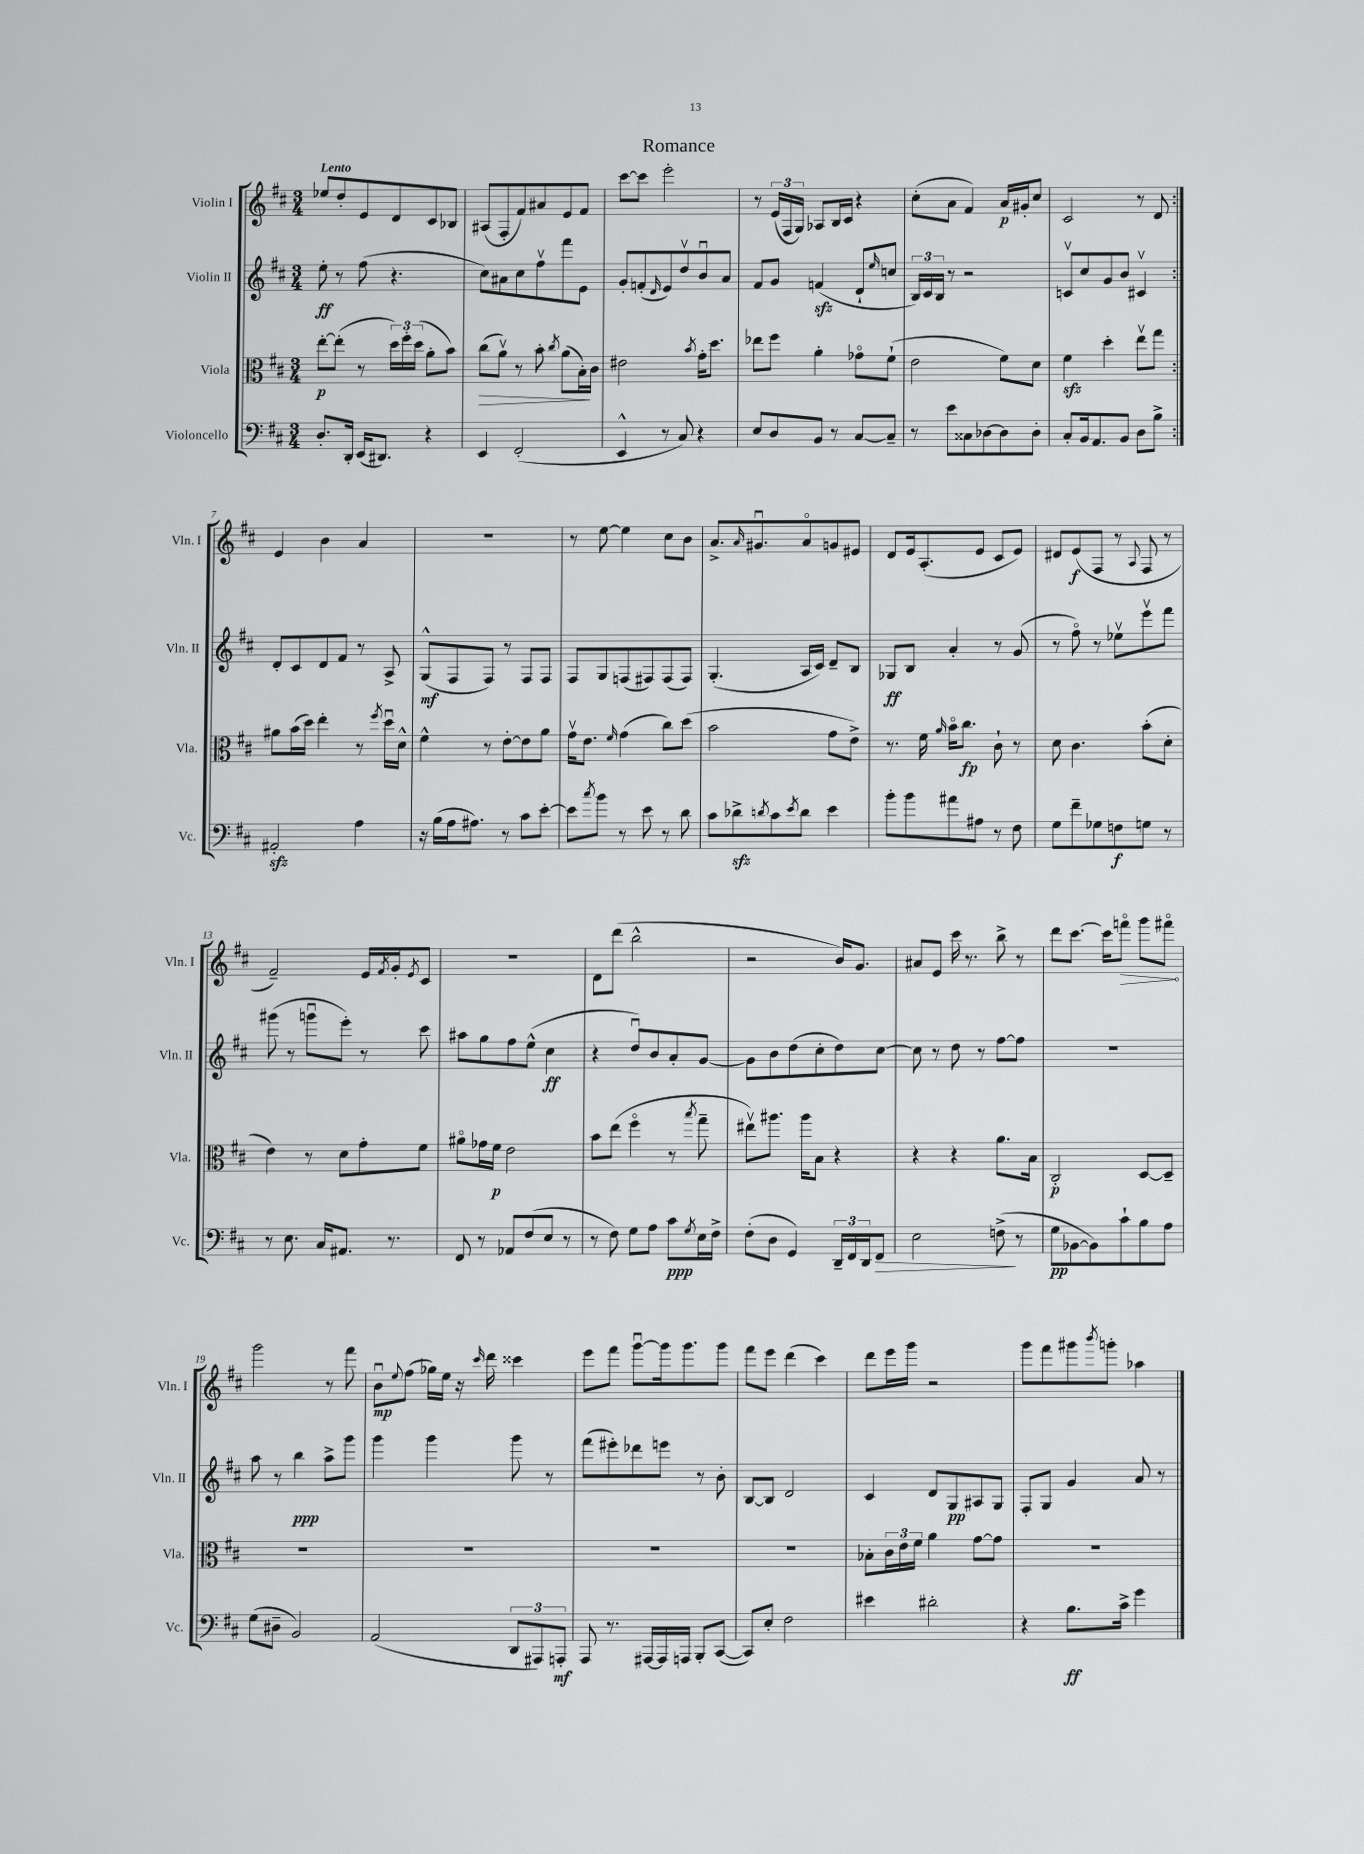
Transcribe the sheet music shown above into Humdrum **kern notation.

**kern	**kern	**kern	**kern
*staff4	*staff3	*staff2	*staff1
*clefF4	*clefC3	*clefG2	*clefG2
*k[f#c#]	*k[f#c#]	*k[f#c#]	*k[f#c#]
*M3/4	*M3/4	*M3/4	*M3/4
8.D'/L	[8ee'\L	8ee'\	8ee-/L
.	(8ee'\]J	8r	8dd'/
16DD'/Jk	.	.	.
(16EE/LK	8r	(8ff#\	8e/
8.DD#/J)	.	.	.
.	24dd\LL)	4.r	8d/
.	24ff#'\	.	.
.	(24dd\JJ	.	.
4r	8a'\L	.	8c#/
.	8b\J)	.	8B-/J
=	=	=	=
4EE/	(8cc#\L	8cc#\L)	(8A#/L
.	8av\J)	8a#\	8F#'/
(2FF#'/	8r	8cc#\	8f#/)
.	8b'\	8ff#v\	8a#/
.	8qcc#/	.	.
.	(8a\L	8fff#\	8e/
.	16B'\L)	8e\J	8f#/J
.	16c#\JJ	.	.
=	=	=	=
4EE^^/	2e#\	8g'/L	[8ccc#\L
.	.	(8f'/	8ccc#\]J
.	.	16qqd/	.
8r	.	8e/)	2eee'\
8C#/)	.	8ddv/	.
.	8qb/	.	.
4r	16g'\LK	8bu/	.
.	8.dd\J	.	.
.	.	8a/J	.
=	=	=	=
8E/L	8ee-\L	8f#/L	8r
8D/	8ff#\J	8g/J	(24e/LL
.	.	.	24F#/
.	.	.	24G/JJ)
8BB/J	4a'\	(4f/	8A-/L
8r	.	.	16B/L
.	.	.	16c#/JJ
[8C#/L	8g-o\L	8d`/L	4r
.	.	16qqee/	.
8C#~/]J	(8f#`\J	8cc/J	.
=	=	=	=
8r	2e\	24B/LL)	(8cc#'\L
.	.	24c#/	.
.	.	24B/JJ	.
8e\L	.	8r	8a\J
8C##\	.	2r	4f#/)
[8D-\	.	.	.
8D-\]	8f#\L)	.	16a/LL
.	.	.	16g#'/J
8D-'\J	8d\J	.	8cc#/J
=	=	=	=
8C#'/L	4f#\	8cv/L	2c#/
16BB/k	.	8cc#/	.
8.AA/	.	.	.
.	4dd'\	8g/	.
8BB/J	.	8b/J	.
8D\L	8eev\L	4c#v/	8r
8B^\J	8gg\J	.	8d/
=:|!	=:|!	=:|!	=:|!
2AA#'/	8a#\L	8d'/L	4e/
.	(16b\L	8c#/	.
.	16dd\JJ)	.	.
.	4ee'\	8d/	4b\
.	.	8f#/J	.
4A\	8r	8r	4a/
.	8qff#/	.	.
.	16ddu\LL	8A^/	.
.	16d^^\JJ	.	.
=	=	=	=
16r	4f#^^\	(8G^^/L	2.r
(16B\LL	.	.	.
16A\J	.	8F#/	.
8.A#\J)	.	.	.
.	8r	8F#/J)	.
8r	[8e'\L	8r	.
8c#\L	8e\]	8F#/L	.
[8e'\J	8a\J	8F#/J	.
=	=	=	=
8e\]L	16gv\LK	8F#/L	8r
.	8.e\J	.	.
8qcc#/	.	.	.
8b\J	.	8G/	[8ee\
.	16qqf#/	.	.
8r	(4g\	(8F/	4ee\]
8e\	.	8F#/)	.
8r	8cc#\L)	(8F#/	8cc#\L
8d\	(8dd\J	8F#/J)	8b\J
=	=	=	=
8c#\L	2b\	(4.G'/	8.a^/L
8d-^\	.	.	.
.	.	.	16qqa/
.	.	.	8.g#u/
8qd/	.	.	.
8c#\	.	.	.
8qe/	.	.	.
8d\J	.	16A/LL	8ao/
.	.	16c#/JJ)	.
4e\	8g\L	8d~/L	8g/
.	8e^\J)	8B/J	8e#/J
=	=	=	=
8b'\L	8.r	8G-/L	8d/L
8b\	.	8B/J	16e/k
.	16f#\	.	(8.A'/
.	16qqa/	.	.
8a#\	16bo\LK	4a'/	.
.	8.cc#\J	.	.
8A#\J	.	.	8e/J
8r	8c#`\	8r	8c#/L
8F#\	8r	(8g/	8e/J)
=	=	=	=
8G\L	8d\	8r	8d#/L
8f#~\	4.c#\	8ff#o\)	(8e/
8G-\	.	8r	8F#/J
8F\	.	8ee-v\L	8r
.	.	.	8qqA/
8G\J	(8b'\L	8eeev\	8F#/
8r	8d'\J	8fff#\J	8r
=	=	=	=
8r	4e\)	(8ggg#\	2f#~/)
8.E\	.	8r	.
.	8r	8gggu\L	.
16C#/LK	.	.	.
8.AA#/J	8d\L	8eee'\J)	.
.	8g'\	8r	16e/LL
.	.	.	8qf#/
8.r	.	.	16g'/J
.	.	.	8qe/
.	8f#\J	8ccc#\	8c#/J
=	=	=	=
8FF#/	8a#o\L	8aa#\L	2.r
8r	16g-\L	8gg\	.
.	16f#\JJ	.	.
8AA-/L	2e\	8ff#\	.
(8F#/	.	(8ee^^\J	.
8E/J	.	4cc#\	.
8r	.	.	.
=	=	=	=
8r	8b\L	4r	8d\L
8F#\)	(8ee\J	.	(8ddd\J
8G\L	4ff#o\	8ddu/L)	2bb^^\
8A\J	.	8b/	.
8c#\L	8r	8a'/	.
8qG/	8qbb/	.	.
16E\L	8gg~\	[8g/J	.
16F#^\JJ	.	.	.
=	=	=	=
(8F#'\L	8ee#v\L)	8g\]L	2r
8D\J	8.aa#\J	8b\	.
4GG/)	.	(8dd\	.
.	16aa#\LK	.	.
.	8B\J	8cc#'\	.
24DD~/LL	4r	8dd\)	16b/LK)
24FF#/	.	.	.
.	.	.	8.g/J
24DD/J	.	.	.
8FF#/J	.	[8cc#\J	.
=	=	=	=
2E\	4r	8cc#\]	8a#/L
.	.	8r	8e/J
.	4r	8dd\	16ccc#\
.	.	.	8.r
.	.	8r	.
(8F^\	8.a\L	[8ff#\L	8bb^\
8r	.	8ff#\]J	8r
.	16B\Jk	.	.
=	=	=	=
8G\L	2C#'/	2.r	8ddd\L
[8BB-\	.	.	[8.ccc#\J
8BB-\])	.	.	.
.	.	.	16ccc#\]LK
8c#`\	.	.	8fffo\J
8B\	[8D/L	.	8ggg\L
8A\J	8D~/]J	.	8fff#o\J
=	=	=	=
(8G\L	2.r	8aa\	2ggg\
8D#~\J	.	8r	.
2BB/)	.	4bb\	.
.	.	8aa^\L	8r
.	.	8ggg\J	8fff#\
=	=	=	=
(2AA/	2.r	4ggg\	8bu\L
.	.	.	8qqee/
.	.	.	(8ff#\J
.	.	4ggg\	16gg-\LL)
.	.	.	16ee\JJ
.	.	.	16r
.	.	.	16qqccc#/
.	.	.	16ddd\
12DD/L	.	8ggg\	4ccc##\
12AAA#/)	.	.	.
.	.	8r	.
12AAA'/J	.	.	.
=	=	=	=
8AAA/	2.r	(8fff#\L	8eee\L
8.r	.	8eee#'\)	8fff#\J
.	.	8ddd-\	[8gggu\L
[16AAA#/LL	.	.	.
16AAA#/]	.	8eee\J	16ggg\]k
16AAA/JJ	.	.	8.ggg\
8BBB'/L	.	8r	.
([8CC#/J	.	8b'\	8ggg\J
=	=	=	=
8CC#/]L)	2.r	[8B/L	8fff#\L
8E'/J	.	8B/]J	8eee\J
2F#\	.	2d/	(4ddd\
.	.	.	4ccc#\)
=	=	=	=
4e#\	8B-'\L	4c#/	8ddd\L
.	24c#\L	.	16eee\L
.	24e\	.	.
.	.	.	16ggg\JJ
.	24f#\JJ	.	.
2d#'\	4a\	8d/L	2r
.	.	8G/	.
.	[8g\L	8A#/	.
.	8g\]J	8G/J	.
=	=	=	=
4r	2.r	8F#'/L	8ggg\L
.	.	8G/J	8fff#\
8.B\L	.	4g/	8ggg#\
.	.	.	8qbbb/
.	.	.	8ggg'\J
16c#^\Jk	.	.	.
4g\	.	8a/	4aa-\
.	.	8r	.
==	==	==	==
*-	*-	*-	*-
